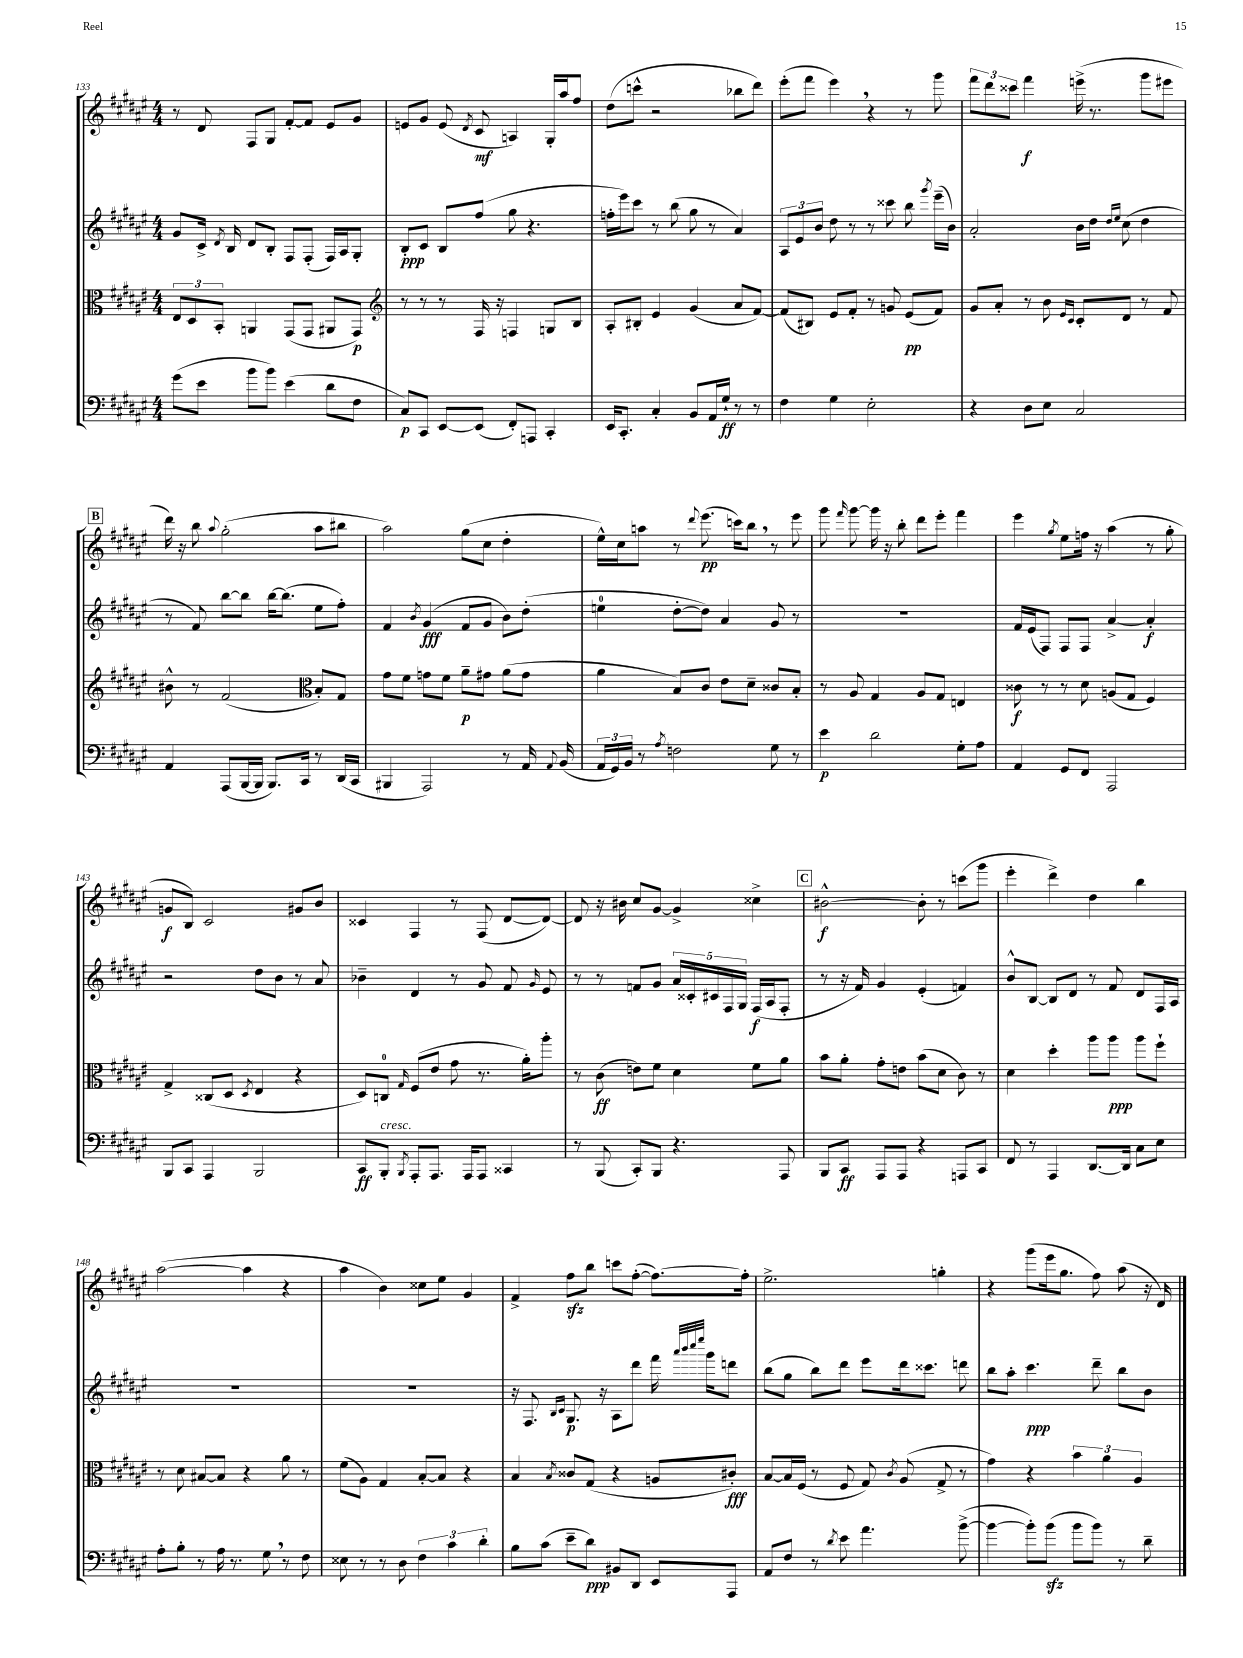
<<
\new StaffGroup <<
\new Staff = "s0" {
    \clef treble \key fis \major \numericTimeSignature \time 4/4
    \autoBeamOff r8 dis'8 fis8[ gis8] fis'8[~-. fis'8] eis'8[ gis'8] |
    e'8[ gis'8] e'8( \acciaccatura { dis'8 } cis'8\mf a4) gis16[-. ais''16 fis''8] |
    dis''8[( c'''8]-^ r2 bes''8[ dis'''8]) |
    eis'''8[-.( fis'''8] eis'''4) \breathe r4 r8 gis'''8 |
    \tuplet 3/2 { fis'''8[ dis'''8 cisis'''8] } fis'''4\f e'''16->( r8. gis'''8[ eis'''8] |
    \mark \markup { \box "B" } dis'''16) r16 b''8 \appoggiatura { ais''8 } gis''2-.( ais''8[ bis''8] |
    ais''2) gis''8[( cis''8] dis''4-. |
    eis''16[-^) cis''16 a''8] r8 \appoggiatura { dis'''8 } eis'''8.\pp( c'''16[) b''8] \breathe r8 eis'''8 |
    gis'''8 \grace { fis'''16 } gis'''8~ gis'''16 r16 b''8-. dis'''8[ eis'''8]-. fis'''4 |
    eis'''4 \acciaccatura { gis''8 } eis''8[ f''16] r16 ais''4( r8 gis''8-. |
    g'8[\f b8]) cis'2 gis'8[ b'8] |
    cisis'4 fis4 r8 fis8( dis'8[~ dis'8]~) |
    dis'8 r16 bis'16 cis''8[ gis'8]~ gis'4-> cisis''4-> |
    \mark \markup { \box "C" } bis'2~-^\f bis'8-. r8 c'''8[( gis'''8] |
    eis'''4-. dis'''4->) dis''4 b''4 |
    ais''2~( ais''4 r4 |
    ais''4 b'4) cisis''8[ eis''8] gis'4 |
    fis'4-> fis''8[\sfz b''8] c'''8[ fis''8]~-.( fis''8.[~) fis''16]-. |
    eis''2.-> g''4-. |
    r4 gis'''8[( eis'''16 gis''8.] fis''8) ais''8( r16 dis'16) \bar "|." |
}
\new Staff = "s1" {
    \clef treble \key fis \major \numericTimeSignature \time 4/4
    \autoBeamOff gis'8[ cis'16]-> \acciaccatura { dis'8 } b16 dis'8[ b8]-. fis8[ fis8]-.( fis16[) ais16 gis8]-. |
    b8[-.\ppp cis'8] b8[ fis''8]( gis''8 r4. |
    f''16[-. eis'''16) cis'''8] r8 b''8( gis''8 r8 ais'4) |
    \tuplet 3/2 { ais8[ eis'8 b'8] } dis''8 r8 r8 cisis'''8 b''8 \acciaccatura { gis'''8 } eis'''16[--( b'16]) |
    ais'2-. b'16[ dis''16] \grace { dis''16[ eis''16] } cis''8( dis''4 |
    \mark \markup { \box "B" } r8 fis'8) b''8[~ b''8] b''16[~ b''8.]( eis''8[ fis''8]-.) |
    fis'4 \acciaccatura { b'8 } gis'4\fff( fis'8[ gis'8] b'8[) dis''8]-.( |
    e''4-0 dis''8[~-. dis''8]) ais'4 gis'8 r8 |
    R1 |
    fis'16[ eis'16( fis8]) fis8[ fis8] ais'4~-> ais'4-.\f |
    r2 dis''8[ b'8] r8 ais'8 |
    bes'4-- dis'4 r8 gis'8 fis'8 \grace { gis'16 } eis'8 |
    r8 r8 f'8[ gis'8] \tuplet 5/4 { ais'16[ cisis'16-. cis'16 fis16 gis16] } fis16[\f( ais16 fis8]-. |
    \mark \markup { \box "C" } r8 r16 fis'16) gis'4 eis'4-.( f'4) |
    b'8[-^ b8]~ b8[ dis'8] r8 fis'8 dis'8[ fis16 ais16] |
    R1 |
    R1 |
    r16 fis8. \grace { b16[ cis'16] } gis8.\p r16 ais8[ dis'''8] fis'''16 \grace { ais'''32[ b'''32 cis''''32 eis''''32] } gis'''16[ d'''8] |
    b''8[( gis''8] b''8[) dis'''8] eis'''8[ dis'''16 cisis'''8.] d'''8 |
    b''8[ ais''8]-. cis'''4.\ppp dis'''8-- b''8[ b'8] \bar "|." |
}
\new Staff = "s2" {
    \clef alto \key fis \major \numericTimeSignature \time 4/4
    \autoBeamOff \tuplet 3/2 { eis8[ dis8 b,8]-. } a,4 gis,8[( gis,8] ais,8[ gis,8]\p) |
    \clef treble r8 r8 r8 fis16 r16 f4 g8[ b8] |
    ais8[-. bis8]-. eis'4 gis'4( ais'8[ fis'8]~) |
    fis'8[( bis8]) eis'8[ fis'8]-. r8 g'8 eis'8[\pp( fis'8]) |
    gis'8[ ais'8]-. r8 b'8 \grace { eis'16[ cis'16] } cis'8[-. dis'8] r8 fis'8 |
    \mark \markup { \box "B" } bis'8-^ r8 fis'2( \clef alto b8[-.) gis8] |
    gis'8[ fis'8] g'8[ fis'8] ais'8[--\p gis'8] ais'8[( gis'8] |
    ais'4 b8[) cis'8] eis'8[ dis'8]-- cisis'8[ b8]-. |
    r8 ais8 gis4 ais8[ gis8] e4 |
    cisis'8\f r8 r8 dis'8 a8[( gis8] fis4) |
    gis4-> cisis8[( dis8] \acciaccatura { dis8 } eis4 r4 |
    dis8[) c8]-0 \grace { gis16 } fis8[( eis'8] gis'8 r8. ais'16[-.) ais''8]-. |
    r8 cis'8\ff( e'8[) fis'8] dis'4 fis'8[ ais'8] |
    \mark \markup { \box "C" } b'8[ ais'8]-. gis'8[-. e'8] b'8[( dis'8] cis'8) r8 |
    dis'4 dis''4-. ais''8[ ais''8]\ppp ais''8[ fis''8]-! |
    r8 dis'8 bis8[~ bis8] r4 ais'8 r8 |
    fis'8[( ais8]) gis4 b8[~-. b8] r4 |
    b4 \acciaccatura { b8 } cisis'8[ gis8]( r4 a8[ cis'8]-.\fff) |
    b8[~ b16 fis16]( r8 fis8 gis8) \acciaccatura { cis'8 } ais8( gis8-> r8 |
    gis'4) r4 \tuplet 3/2 { b'4 ais'4 ais4 } \bar "|." |
}
\new Staff = "s3" {
    \clef bass \key fis \major \numericTimeSignature \time 4/4
    \autoBeamOff gis'8[( eis'8] b'8[ b'8]) eis'4( dis'8[ fis8] |
    cis8[\p) cis,8] eis,8[~ eis,8]( fis,8[-.) a,,8] cis,4-. |
    eis,16[ cis,8.]-. cis4-. b,8[ ais,16 gis16]-!\ff r8 r8 |
    fis4 gis4 eis2-. |
    r4 dis8[ eis8] cis2 |
    \mark \markup { \box "B" } ais,4 ais,,8[( b,,16~ b,,16] b,,8.[) cis,16] r8 dis,16[( cis,16] |
    bis,,4 ais,,2) r8 ais,16 \appoggiatura { ais,8 } b,16( |
    \tuplet 3/2 { ais,16[ gis,16) b,16] } r8 \acciaccatura { ais8 } f2 gis8 r8 |
    eis'4\p dis'2 gis8[-. ais8] |
    ais,4 gis,8[ fis,8] ais,,2 |
    b,,8[ cis,8] ais,,4 b,,2 |
    cis,8[\ff b,,8]-.^\markup { \italic "cresc." } \acciaccatura { b,,8 } ais,,8[-. ais,,8.] ais,,16[ ais,,8] cisis,4 |
    r8 b,,8( cis,8[-.) b,,8] r4. ais,,8 |
    \mark \markup { \box "C" } b,,8[ cis,8]\ff ais,,8[ ais,,8] r4 a,,8[ cis,8] |
    fis,8 r8 ais,,4 dis,8.[~ dis,16] cis8[ eis8] |
    ais8[-. b8]-. r8 ais16 r8. gis8 \breathe r8 fis8 |
    eisis8 r8 r8 dis8 \tuplet 3/2 { fis4 cis'4 dis'4-. } |
    b8[ cis'8]( eis'8[-- dis'8]\ppp) bis,8[ dis,8] eis,8[ ais,,8] |
    ais,8[ fis8] r8 \acciaccatura { dis'8 } eis'8 ais'4. b'8~->( |
    b'4~ b'8[-.) b'8]\sfz( b'8[ b'8]) r8 dis'8-- \bar "|." |
}
>>
>>
\layout { \context { \Score currentBarNumber = #133 } }
